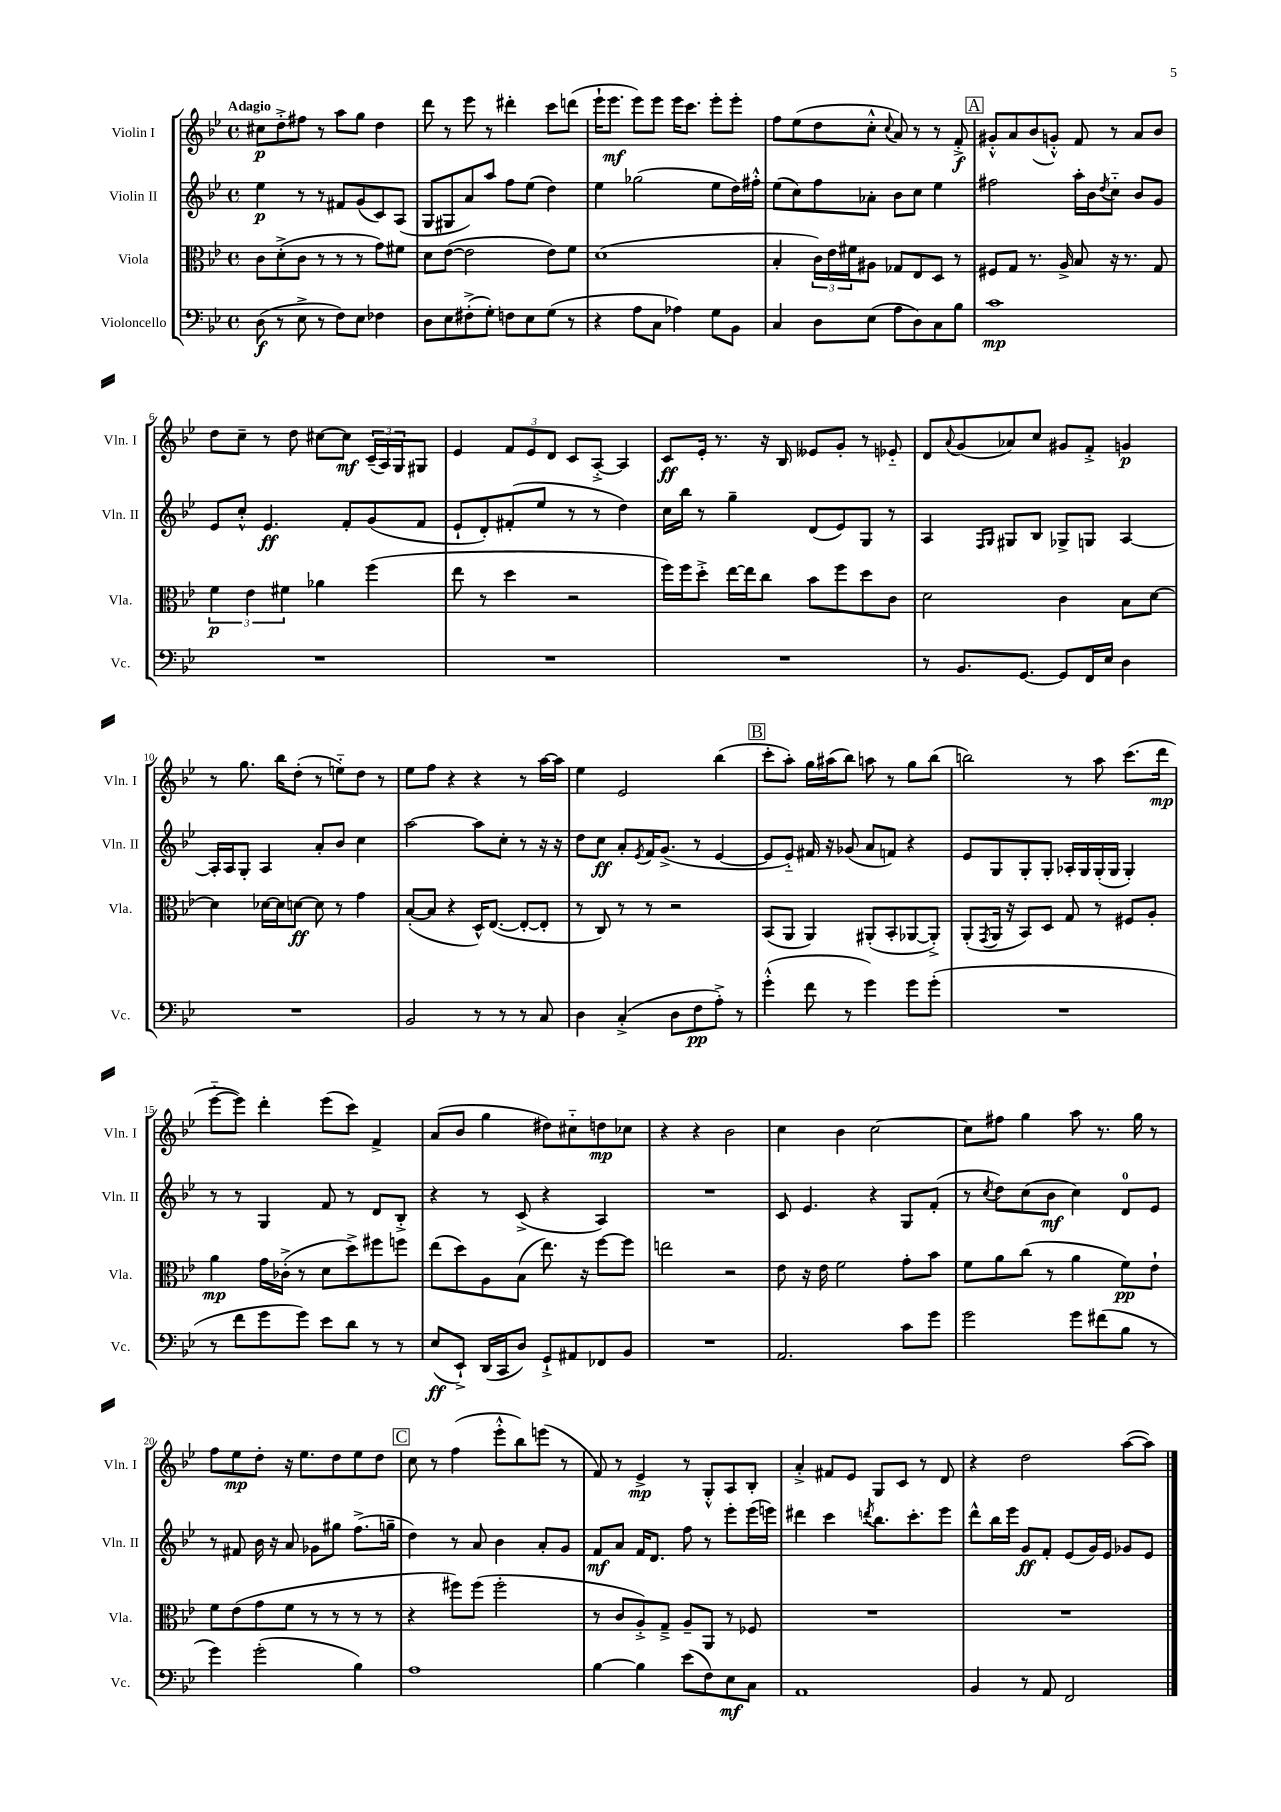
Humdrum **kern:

**kern	**kern	**kern	**kern
*staff4	*staff3	*staff2	*staff1
*clefF4	*clefC3	*clefG2	*clefG2
*k[b-e-]	*k[b-e-]	*k[b-e-]	*k[b-e-]
*M4/4	*M4/4	*M4/4	*M4/4
*met(c)	*met(c)	*met(c)	*met(c)
(8D	8c	4ee-	8cc#
8r	(8d'^	.	8dd'^
8E-^	8c	8r	8ff#
8r	8r	8r	8r
8F)	8r	8f#	8aa
8E-	8r	(8g	8gg
4F-	8g)	8c)	4dd
.	8f#	(8A	.
=	=	=	=
8D	8d	8G	8ddd
8E-	([8e-	8G#	8r
(8F#'^	2e-]	8a)	8eee-
8G')	.	8aa	8r
8F	.	8ff	4ddd#'
8E-	.	(8ee-	.
(8G	8e-)	4dd)	8ccc
8r	8f	.	(8ddd
=	=	=	=
4r	(1d	4ee-	16eee-`
.	.	.	8.eee-
8A	.	(2gg-	8eee-)
8C	.	.	8eee-
4A-)	.	.	16eee-
.	.	.	8.ccc
8G	.	8ee-	8eee-'
8BB-	.	16dd)	8eee-'
.	.	16ff#'^^	.
=	=	=	=
4C	4B-'	(8ee-	8ff
.	.	8cc)	(8ee-
8D	24c)	8ff	8dd
.	24e-	.	.
.	24f#	.	.
(8E-	8A#	8a-'	8cc'^^
.	.	.	8qqcc
8A	8G-	8b-	8a)
8D)	8E-	8cc	8r
8C	8D	4ee-	8r
8B-	8r	.	8f'^
=	=	=	=
1c	8F#	2ff#	8g#'^^
.	8G	.	8a
.	8.r	.	(8b-
.	.	.	8g'^^)
.	16A^	.	.
.	8B-	16aa'	8f
.	.	16b-	.
.	.	8qdd	.
.	16r	8cc'~	8r
.	8.r	.	.
.	.	8b-	8a
.	8G	8g	8b-
=	=	=	=
1r	6f	8e-	8dd
.	.	8cc'^^	8cc~
.	6e-	.	.
.	.	4.e-	8r
.	6f#	.	.
.	.	.	8dd
.	4a-	.	[8cc#
.	.	8f'	8cc#]
.	(4ff	(8g	(24c~
.	.	.	24A)
.	.	.	24G
.	.	8f	8G#
=	=	=	=
1r	8ee-	8e-`	4e-
.	8r	8d')	.
.	4dd	(8f#'	12f
.	.	.	12e-
.	.	8ee-	.
.	.	.	12d
.	2r	8r	8c
.	.	8r	[8A'^
.	.	4dd)	4A]
=	=	=	=
1r	16ff)	16cc	8c
.	16ff	16bb-	.
.	8dd'^	8r	16e-'
.	.	.	8.r
.	[16ee-	4gg~	.
.	16ee-]	.	.
.	8cc	.	16r
.	.	.	16B-
.	8b-	(8d	8e--
.	8ff	8e-)	8g'
.	8dd	8G	8r
.	8c	8r	8e-'~
=	=	=	=
8r	2d	4A	8d
.	.	.	8qqa
8.BB-	.	.	(8g
.	.	16qqF	.
.	.	16qqG	.
.	.	8G#	8a-)
[8.GG	.	.	.
.	.	8B-	8cc
8GG]	4c	8G-^	8g#
16FF	.	8G	8f'^
16E-	.	.	.
4D	8B-	[4A	4g
.	[8d	.	.
=	=	=	=
1r	4d]	16A']	8r
.	.	16A	.
.	.	8G'	8.gg
.	[16d-	4A	.
.	16d-]	.	16bb-
.	[8d	.	(8dd'
.	8d]	8a'	8r
.	8r	8b-	8ee'~)
.	4g	4cc	8dd
.	.	.	8r
=	=	=	=
2BB-	([8B-'	[2aa	8ee-
.	8B-]	.	8ff
.	4r	.	4r
8r	16D^^)	8aa]	4r
.	([8.E-	.	.
8r	.	8cc'	.
8r	8E-'_	8r	8r
8C	8E-']	16r	[16aa
.	.	16r	16aa]
=	=	=	=
4D	8r	8dd	4ee-
.	8C)	8cc	.
(4C'^	8r	8a'	2e-
.	.	8qe-	.
.	8r	16f	.
.	.	(8.g^	.
8D	2r	.	.
8F	.	8r	.
8A'^)	.	[4e-	(4bb-
8r	.	.	.
=	=	=	=
(4g'^^	(8BB-	8e-]	8ccc'
.	8AA	8e-'~)	8aa')
8f	4AA)	16f#	16gg
.	.	16r	(16aa#
8r	.	(8g-	8bb-)
4g)	(8AA#'	8a	8aa
.	8BB-'	8f)	8r
8g	[8AA-	4r	8gg
(8g'	8AA-'^])	.	(8bb-
=	=	=	=
1r	(8AA'	8e-	2bb)
.	8qGG	.	.
.	16AA	8G	.
.	16r	.	.
.	8BB-)	8G'	.
.	8D	8G'	.
.	8G	16A-'	8r
.	.	16G	.
.	8r	(16G'	8aa
.	.	16G	.
.	8F#	4G')	(8.ccc
.	8A'	.	.
.	.	.	16ddd
=	=	=	=
8r	4a	8r	[8eee-'~
8f	.	8r	8eee-])
8g	16g	4G	4ddd'
.	(16c-'^	.	.
8g)	8r	.	.
8e-	8d	8f	(8eee-
8d	8dd^)	8r	8ccc)
8r	8ff#	8d	4f^
8r	8ff	8B-'^	.
=	=	=	=
(8E-	(8ee-	4r	(8a
8EE-`^)	8dd)	.	8b-
(16DD	8A	8r	4gg
16CC	.	.	.
8D)	(8B-	(8c^	.
8GG`^	8.ee-)	4r	8dd#)
8AA#	.	.	8cc#'~
.	16r	.	.
8FF-	[8ff	4A)	8dd
8BB-	8ff]	.	8cc-
=	=	=	=
1r	2ee	1r	4r
.	.	.	4r
.	2r	.	2b-
=	=	=	=
2.AA	8e-	8c	4cc
.	16r	4.e-	.
.	16e-	.	.
.	2f	.	4b-
.	.	4r	[2cc
8c	8g'	8G	.
8g	8b-	(8f'	.
=	=	=	=
2g	8f	8r	8cc]
.	.	8qcc	.
.	8a	8dd)	8ff#
.	(8cc	(8cc	4gg
.	8r	8b-	.
8g	4a	4cc)	8aa
(8f#	.	.	8.r
8B-	8f)	8d	.
.	.	.	16gg
8r	8e-`	8e-	8r
=	=	=	=
4g)	8f	8r	8ff
.	(8e-	8f#	8ee-
(2g'	8g	16b-	8dd'
.	.	16r	.
.	8f	8a	16r
.	.	.	8.ee-
.	8r	8g-	.
.	8r	8gg#	8dd
4B-)	8r	(8.ff^	8ee-
.	8r	.	8dd
.	.	16gg~	.
=	=	=	=
1A	4r	4dd)	8cc
.	.	.	8r
.	8ff#)	8r	(4ff
.	(8ff#	8a	.
.	2ff#'	4b-	8eee-'^^
.	.	.	8bb-)
.	.	8a'	(8eee
.	.	8g	8r
=	=	=	=
[4B-	8r	8f	8f)
.	8c	8a	8r
4B-]	8A'^)	16f	4e-^
.	.	8.d	.
.	8G~^	.	.
(8e-	8A~	8ff	8r
8F)	8AA	8r	8G'^^
8E-	8r	8eee-'	8A
8C	8F-	(16eee-	8B-'
.	.	16eee)	.
=	=	=	=
1AA	1r	4ddd#	4a'^
.	.	4ccc	8f#
.	.	.	8e-
.	.	8qddd	.
.	.	8.bb-	8G
.	.	.	8c
.	.	8.ccc'	.
.	.	.	8r
.	.	8eee-	8d
=	=	=	=
4BB-	1r	8ddd^^	4r
.	.	16bb-	.
.	.	16eee-	.
8r	.	8g	2dd
8AA	.	8f'	.
2FF	.	(8e-	.
.	.	16g)	.
.	.	16e-	.
.	.	8g-	([8aa
.	.	8e-	8aa])
==	==	==	==
*-	*-	*-	*-
